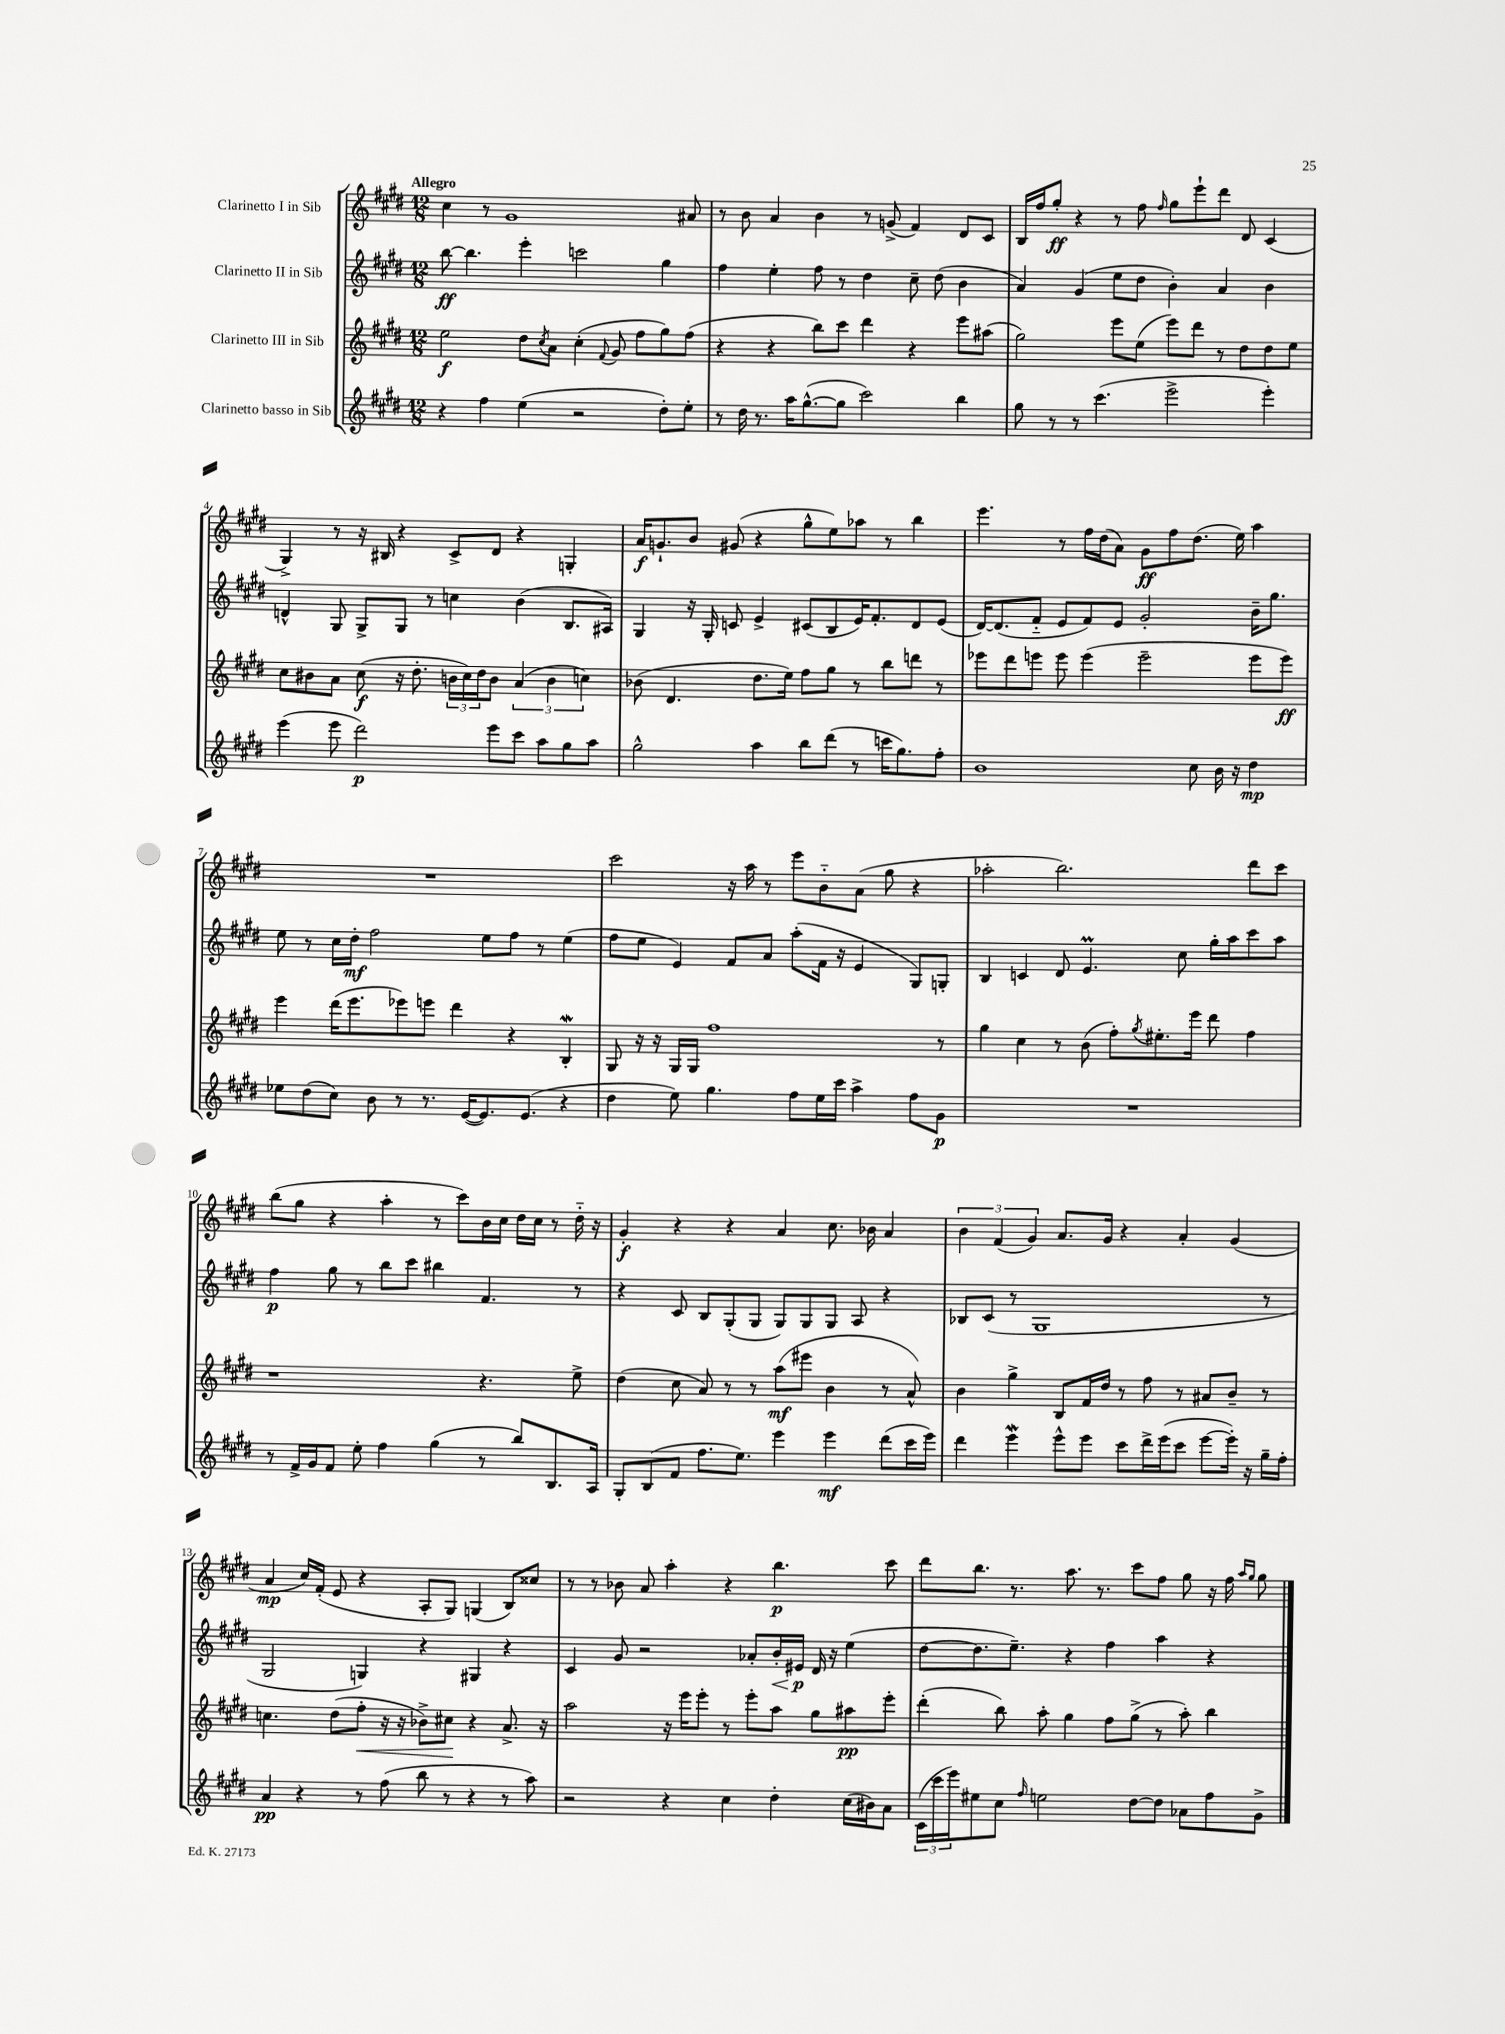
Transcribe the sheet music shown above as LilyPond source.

<<
\new StaffGroup <<
\new Staff = "s0" \with { instrumentName = "Clarinetto I in Sib" } {
    \clef treble \key e \major \numericTimeSignature \time 12/8 \tempo "Allegro"
    cis''4 r8 gis'1 ais'8 |
    r8 b'8 a'4 b'4 r8 g'8->( fis'4) dis'8 cis'8 |
    b16 fis''16 gis''8-.\ff r4 r8 fis''8 \grace { fis''16 } gis''8 e'''8-! dis'''8 dis'8 cis'4( |
    gis4->) r8 r16 bis16 r4 cis'8-> dis'8 r4 g4-. |
    a'16\f g'8.-! b'8 gis'8( r4 gis''8-^ e''8) aes''8 r8 b''4 |
    e'''4. r8 fis''16 dis''16( a'8) gis'8\ff fis''8 dis''8.( e''16) a''4 |
    R1. |
    cis'''2 r16 a''16 r8 e'''8 b'8-_ a'8( gis''8 r4 |
    aes''2-. b''2.) dis'''8 cis'''8 |
    b''8( gis''8 r4 a''4-. r8 cis'''8) b'16 cis''16 dis''16 cis''16 r8 dis''16-_ r16 |
    gis'4-.\f r4 r4 a'4 cis''8. bes'16 a'4 |
    \tuplet 3/2 { b'4 fis'4( gis'4) } a'8. gis'16 r4 a'4-. gis'4( |
    a'4\mp cis''16) fis'16-.( e'8 r4 a8-. gis8) g4( b8) cisis''8 |
    r8 r8 bes'8 a'8 a''4-. r4 b''4.\p cis'''8 |
    dis'''8 b''8. r8. a''8. r8. cis'''8 fis''8 gis''8 r16 fis''16 \grace { a''16 gis''16 } gis''8 \bar "|." |
}
\new Staff = "s1" \with { instrumentName = "Clarinetto II in Sib" } {
    \clef treble \key e \major \numericTimeSignature \time 12/8
    b''8~\ff b''4. e'''4-. c'''2 gis''4 |
    fis''4 e''4-. fis''8 r8 dis''4 cis''8-- dis''8( b'4 |
    a'4) gis'4( e''8 dis''8 b'4-.) a'4 b'4 |
    d'4-^ gis8 gis8-> gis8 r8 c''4 b'4( b8. ais16) |
    gis4 r16 gis16-. c'8 e'4-> cis'8( b8 e'16) fis'8.-. dis'8 e'8( |
    dis'16~) dis'8.( fis'8-_ e'8 fis'8) e'8 gis'2-. b'16-- gis''8. |
    e''8 r8 cis''16 dis''16-.\mf fis''2 e''8 fis''8 r8 e''4( |
    fis''8 e''8 e'4) fis'8 a'8 a''8-.( fis'16 r16 e'4 gis8) g8-. |
    b4 c'4 dis'8 e'4.\prall cis''8 gis''16-. a''16 cis'''8 a''8 |
    fis''4\p gis''8 r8 b''8 cis'''8 bis''4 fis'4. r8 |
    r4 cis'8 b8 gis8-.( gis8 gis8) gis8 gis8 a8 r4 |
    bes8 cis'8( r8 gis1 r8 |
    gis2 g4) r4 gis4 r4 |
    cis'4 gis'8 r2 aes'8-. b'16-.\< eis'16\p\! dis'16 r16 e''4( |
    dis''8~ dis''8. e''8.--) r4 fis''4 a''4 r4 \bar "|." |
}
\new Staff = "s2" \with { instrumentName = "Clarinetto III in Sib" } {
    \clef treble \key e \major \numericTimeSignature \time 12/8
    e''2\f dis''8 \acciaccatura { cis''8 } a'8 cis''4-.( \appoggiatura { fis'8 } gis'8 fis''8 gis''8) fis''8( |
    r4 r4 b''8) cis'''8 dis'''4 r4 e'''8 ais''8( |
    gis''2) e'''8 e''8( e'''8) dis'''8 r8 dis''8 dis''8 e''8 |
    cis''8 bis'8 a'8 cis''8\f( r16 dis''8.-. \tuplet 3/2 { b'16 cis''16) dis''16 } b'8 \tuplet 3/2 { a'4( b'4 c''4) } |
    bes'8( dis'4. dis''8. e''16) fis''8 gis''8 r8 b''8 d'''8 r8 |
    ees'''8 dis'''8 e'''8 e'''8 e'''4( e'''2-- e'''8 e'''8\ff) |
    e'''4 dis'''16( e'''8. ees'''8) e'''8 dis'''4 r4 b4-.\mordent |
    gis8 r16 r16 gis16 gis16 fis''1 r8 |
    gis''4 cis''4 r8 b'8( fis''8-.) \acciaccatura { gis''8 } eis''8.-. e'''16 dis'''8 fis''4 |
    r1 r4. e''8-> |
    dis''4( cis''8 a'8) r8 r8 a''8\mf( eis'''8 b'4 r8 a'8-^) |
    b'4 gis''4-> b8 fis'16 dis''16 r8 fis''8 r8 ais'8 b'8-- r8 |
    c''4. dis''8( fis''8-.\< r16 r16 bes'8->) cis''8\! r4 a'8.-> r16 |
    a''2 r16 e'''16 e'''8-. r8 e'''8-. a''8 gis''8 ais''8\pp e'''8-. |
    dis'''4-.( b''8) a''8-. gis''4 fis''8 gis''8->( r8 a''8-.) b''4 \bar "|." |
}
\new Staff = "s3" \with { instrumentName = "Clarinetto basso in Sib" } {
    \clef treble \key e \major \numericTimeSignature \time 12/8
    r4 fis''4 e''4( r2 dis''8-.) e''8-. |
    r8 dis''16 r8. a''16 gis''8.~-^( gis''8 cis'''2) b''4 |
    gis''8 r8 r8 cis'''4.( e'''2-> e'''4-.) |
    e'''4( e'''8 dis'''2\p) e'''8 cis'''8 a''8 gis''8 a''8 |
    gis''2-^ a''4 b''8 dis'''8( r8 c'''16 gis''8.) fis''8-. |
    b'1 cis''8 b'16 r16 dis''4\mp |
    ees''8 dis''8( cis''8) b'8 r8 r8. e'16~( e'8.) e'8.( r4 |
    dis''4 e''8) gis''4. fis''8 e''16 cis'''16 a''4-> fis''8 gis'8\p |
    R1. |
    r8 fis'16-> gis'16 fis'8 e''8-. fis''4 gis''4( r8 b''8) b8. a16 |
    gis8-. b8( fis'8 fis''8. e''8.) e'''4 e'''4\mf dis'''8( cis'''16 e'''16) |
    dis'''4 e'''4\mordent e'''8-^ e'''8 cis'''8 dis'''16-> e'''16( cis'''8 e'''8~ e'''16-.) r16 gis''16-- fis''16-. |
    a'4\pp r4 r8 fis''8( b''8 r8 r4 r8 a''8) |
    r2 r4 cis''4 dis''4-. cis''16( bis'16) a'8 |
    \tuplet 3/2 { cis'16( cis'''16 e'''16) } eis''8 cis''8 \grace { fis''16 } e''2 dis''8~ dis''8 aes'8 fis''8 gis'8-> \bar "|." |
}
>>
>>
